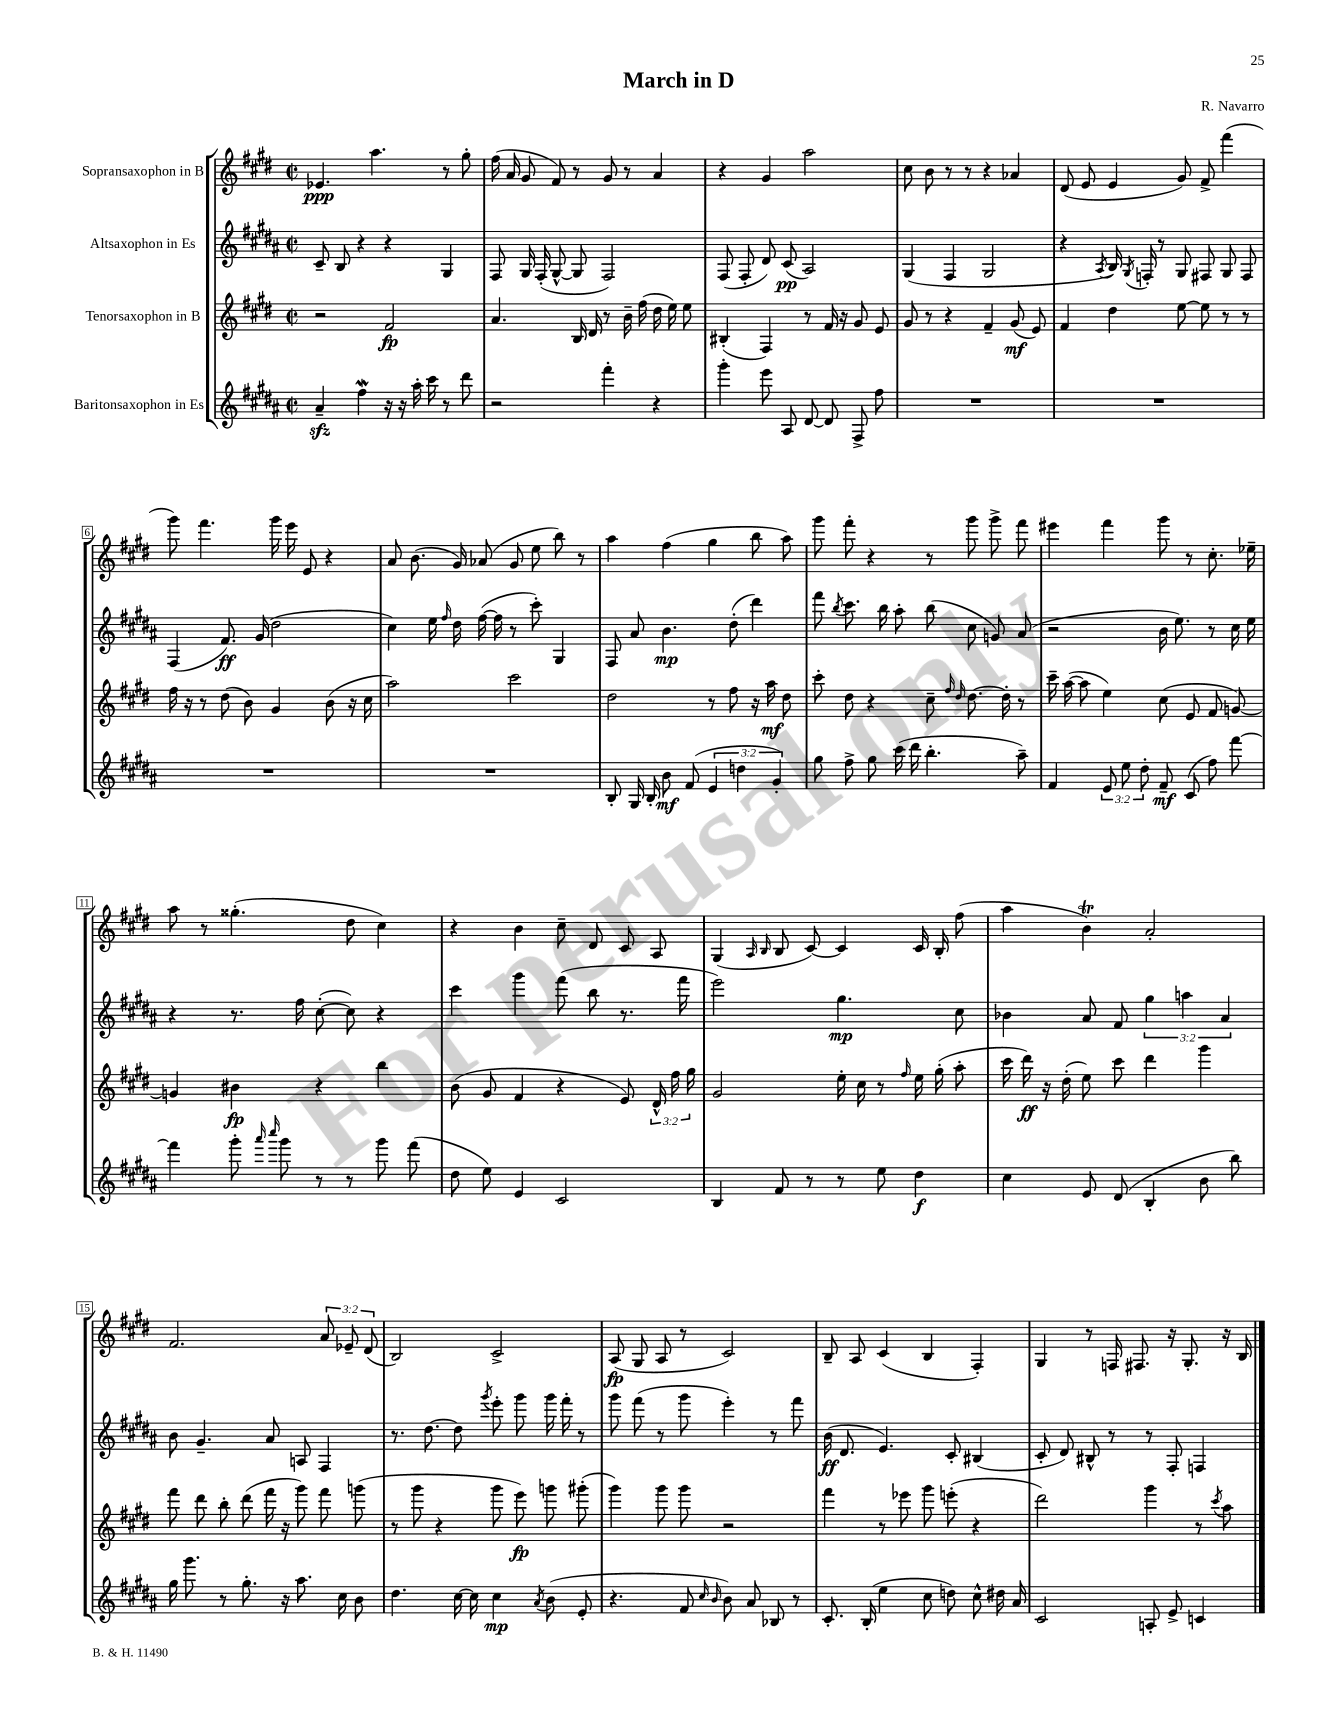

**kern	**kern	**kern	**kern
*staff4	*staff3	*staff2	*staff1
*clefG2	*clefG2	*clefG2	*clefG2
*k[f#c#g#d#a#]	*k[f#c#g#d#]	*k[f#c#g#d#a#]	*k[f#c#g#d#]
*M2/2	*M2/2	*M2/2	*M2/2
*met(c|)	*met(c|)	*met(c|)	*met(c|)
4a#~	2r	8c#~	4.e-
.	.	8B	.
4ff#	.	4r	.
.	.	.	4.aa
16r	2f#	4r	.
16r	.	.	.
16aa#'	.	.	.
16ccc#	.	.	.
8r	.	4G#	8r
8ddd#	.	.	8gg#'
=	=	=	=
2r	4.a	8F#	(16ff#
.	.	.	16a
.	.	16G#	8g#
.	.	(16F#'	.
.	.	[8G#^^	8f#)
.	16B	8G#]	8r
.	16d#	.	.
4fff#'	8r	2F#)	8g#
.	16b~	.	8r
.	(16ff#	.	.
4r	16dd#	.	4a
.	16ee)	.	.
.	8ee	.	.
=	=	=	=
4ggg#'	(4B#'	(8F#	4r
.	.	8F#'	.
8eee	4F#)	8d#)	4g#
8A#	.	(8c#	.
[8d#	8r	2A#)	2aa
8d#]	16f#	.	.
.	16r	.	.
8F#^	8g#	.	.
8ff#	8e	.	.
=	=	=	=
1r	8g#	(4G#	8cc#
.	8r	.	8b
.	4r	4F#	8r
.	.	.	8r
.	4f#~	2G#	4r
.	(8g#	.	4a-
.	8e)	.	.
=	=	=	=
1r	4f#	4r	(8d#
.	.	.	8e
.	.	8qA#	.
.	4dd#	16B)	4e
.	.	8qG#	.
.	.	16F'	.
.	.	8r	.
.	[8ee	8G#	8g#)
.	8ee]	8F#	8f#^
.	8r	8G#	(4fff#
.	8r	8F#	.
=	=	=	=
1r	16ff#	(4F#	8ggg#)
.	16r	.	.
.	8r	.	4.fff#
.	(8dd#	8.f#)	.
.	8b)	.	.
.	.	(16g#	.
.	4g#	2dd#	16ggg#
.	.	.	16eee
.	.	.	8e
.	(8b	.	4r
.	16r	.	.
.	16cc#	.	.
=	=	=	=
1r	2aa)	4cc#)	8a
.	.	.	(8.b
.	.	16ee	.
.	.	16qqff#	.
.	.	16dd#	16g#)
.	.	([16ff#	(8a-
.	.	16ff#]	.
.	2ccc#	8r	8g#
.	.	8ccc#')	8ee
.	.	4G#	8bb)
.	.	.	8r
=	=	=	=
8B'	2dd#	8F#	4aa
16G#	.	8a#	.
16B'	.	.	.
8b	.	4.b	(4ff#
(8f#	.	.	.
6e	8r	.	4gg#
.	8ff#	(8dd#'	.
6dd	.	.	.
.	16r	4ddd#)	8bb
.	16aa	.	.
6g#')	.	.	.
.	8dd#	.	8aa)
=	=	=	=
8gg#	8ccc#'	8fff#	8ggg#
.	.	8qbb	.
8ff#^	8dd#	8.ccc#	8fff#'
8gg#	4r	.	4r
.	.	16bb	.
(16ccc#	.	8aa#'	.
16ddd#	.	.	.
4.bb'	8cc#~	(8bb	8r
.	16qqff#	.	.
.	16qqdd#	.	.
.	[8.dd#	8cc#	8ggg#
.	.	8g)	8ggg#^
.	16dd#']	.	.
8aa#~)	8r	(8a#	8fff#
=	=	=	=
4f#	16ccc#~	2r	4eee#
.	([16aa	.	.
.	8aa]	.	.
12e	4ee)	.	4fff#
12ee	.	.	.
12dd#'	.	.	.
8f#~	(8cc#	16b	8ggg#
.	.	8.ee)	.
(8c#	8e	.	8r
8ff#)	8f#	8r	8.cc#'
[8fff#	[8g)	16cc#	.
.	.	16ee	16ee-~
=	=	=	=
4fff#]	4g]	4r	8aa
.	.	.	8r
8ggg#'	4b#	8.r	(4.gg##'
16qqaaa#	.	.	.
16qqcccc#	.	.	.
8ggg#	.	.	.
.	.	16ff#	.
8r	4r	([8cc#'	.
8r	.	8cc#])	8dd#
8ggg#	4bb	4r	4cc#)
(8fff#	.	.	.
=	=	=	=
8dd#	(8b	4ccc#	4r
8ee)	8g#	.	.
4e	4f#	4ggg#	4b
2c#	4r	(8fff#	8cc#~
.	.	8bb	8d#
.	8e)	8.r	8c#
.	24d#^^	.	8A
.	24ff#	.	.
.	.	16fff#	.
.	24gg#	.	.
=	=	=	=
4B	2g#	2eee)	(4G#
.	.	.	16qqA
.	.	.	16qqB
8f#	.	.	8B
8r	.	.	[8c#)
8r	16ee'	4.gg#	4c#]
.	16cc#	.	.
8ee	8r	.	.
.	16qqff#	.	.
4dd#	16ee	.	16c#
.	(16gg#'	.	16B'
.	8aa'	8cc#	(8ff#
=	=	=	=
4cc#	16ccc#	4b-	4aa
.	16ddd#)	.	.
.	16r	.	.
.	(16dd#'	.	.
8e	8ee)	8a#	4b)
(8d#	8ccc#	8f#	.
4B'	4ddd#	6gg#	2a'
.	.	6aa	.
8b	4ggg#	.	.
.	.	6a#	.
8bb)	.	.	.
=	=	=	=
16gg#	8fff#	8b	2.f#
8.ggg#	.	.	.
.	8ddd#	4.g#~	.
8r	8bb'	.	.
8.gg#'	(8ddd#	.	.
.	16fff#	8a#	.
16r	16r	.	.
8.aa#	8ggg#)	8A	.
.	8fff#	4F#	12a
16cc#	.	.	.
.	.	.	12e-~
8b	(8ggg	.	.
.	.	.	(12d#
=	=	=	=
4.dd#	8r	8.r	2B)
.	8ggg#	.	.
.	.	[8.dd#	.
.	4r	.	.
[16cc#	.	8dd#]	.
16cc#]	.	.	.
.	.	8qggg#	.
4cc#	8ggg#	8eee'	2c#^
.	8eee)	8ggg#	.
8qa#	.	.	.
(8b	8ggg	16ggg#	.
.	.	16fff#'	.
8e'	(8ggg#'	8r	.
=	=	=	=
4.r	4ggg#)	8ggg#	(8A
.	.	(8fff#	8G#
.	8ggg#	8r	8A
8f#	8ggg#	8ggg#	8r
16qqcc#	.	.	.
16qqb	.	.	.
8b)	2r	4eee')	2c#)
8a#	.	.	.
8B-	.	8r	.
8r	.	8fff#	.
=	=	=	=
8.c#'	4fff#	(16b	8B~
.	.	8.d#	.
.	.	.	8A
(16B'	.	.	.
4ee	8r	4.e)	(4c#
.	8eee-	.	.
8cc#	8ggg#	.	4B
8dd)	(8eee'	8c#'	.
8cc#^^	4r	(4B#	4F#')
16dd#	.	.	.
16a#	.	.	.
=	=	=	=
2c#	2ddd#)	8c#'	4G#
.	.	8d#)	.
.	.	8B#^^	8r
.	.	8r	16F
.	.	.	8.F#
8A'	4ggg#	8r	.
8e^	.	8F#'	16r
.	.	.	8.G#'
4c	8r	4F	.
.	8qccc#	.	.
.	8aa	.	16r
.	.	.	16B
==	==	==	==
*-	*-	*-	*-
